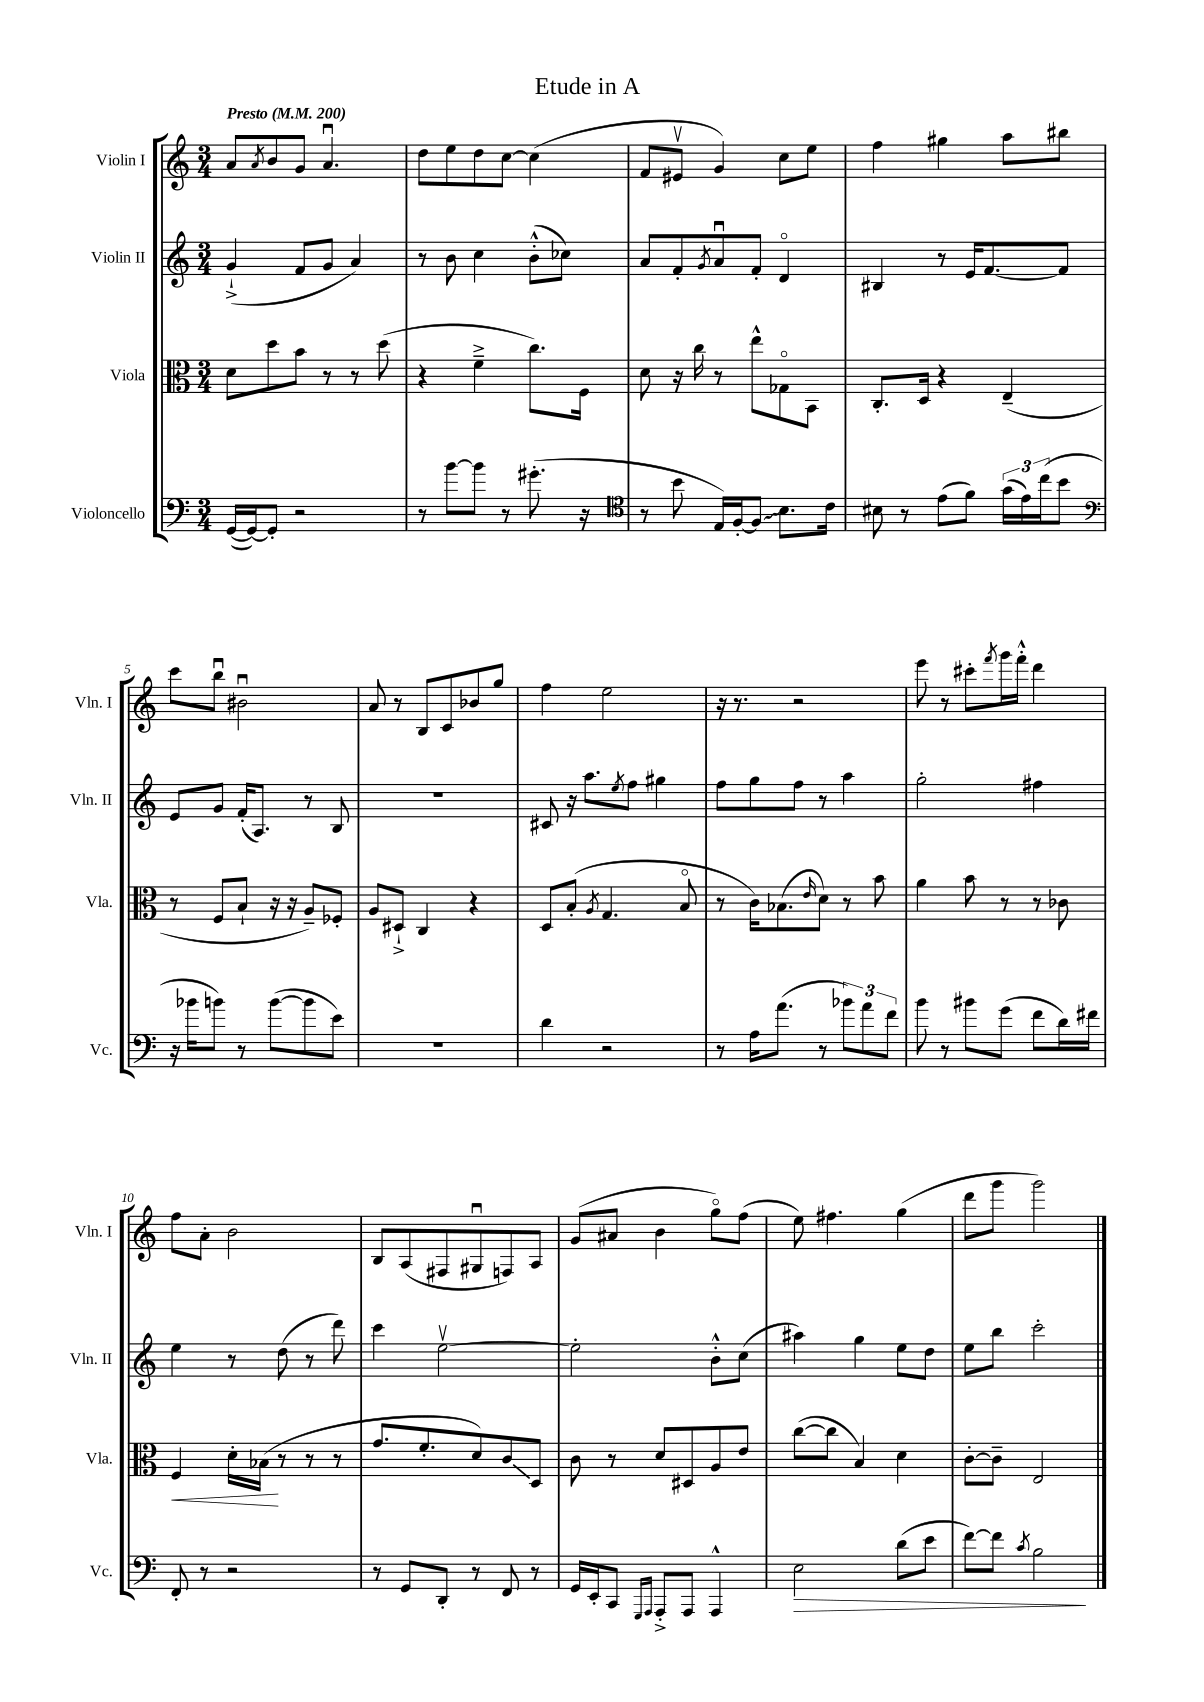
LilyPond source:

\header { title = "Etude in A" }
<<
\new StaffGroup <<
\new Staff = "s0" \with { instrumentName = "Violin I" shortInstrumentName = "Vln. I" } {
    \clef treble \key c \major \numericTimeSignature \time 3/4 \tempo "Presto" 4 = 200
    a'8 \acciaccatura { a'8 } b'8 g'8 a'4.\downbow |
    d''8 e''8 d''8 c''8~ c''4( |
    f'8 eis'8\upbow g'4) c''8 e''8 |
    f''4 gis''4 a''8 bis''8 |
    c'''8 b''8\downbow bis'2\downbow |
    a'8 r8 b8 c'8 bes'8 g''8 |
    f''4 e''2 |
    r16 r8. r2 |
    e'''8 r8 cis'''8-. \acciaccatura { f'''8 } g'''16 f'''16-.-^ d'''4 |
    f''8 a'8-. b'2 |
    b8 a8( fis8 gis8\downbow f8) a8 |
    g'8( ais'8 b'4 g''8\flageolet) f''8( |
    e''8) fis''4. g''4( |
    d'''8 g'''8 g'''2) \bar "|." |
}
\new Staff = "s1" \with { instrumentName = "Violin II" shortInstrumentName = "Vln. II" } {
    \clef treble \key c \major \numericTimeSignature \time 3/4
    g'4-!->( f'8 g'8 a'4) |
    r8 b'8 c''4 b'8-.-^( ces''8) |
    a'8 f'8-. \acciaccatura { g'8 } a'8\downbow f'8-. d'4\flageolet |
    bis4 r8 e'16 f'8.~ f'8 |
    e'8 g'8 f'16-.( a8.) r8 b8 |
    R2. |
    cis'8 r16 a''8. \acciaccatura { e''8 } f''8 gis''4 |
    f''8 g''8 f''8 r8 a''4 |
    g''2-. fis''4 |
    e''4 r8 d''8( r8 d'''8) |
    c'''4 e''2~\upbow |
    e''2-. b'8-.-^ c''8( |
    ais''4) g''4 e''8 d''8 |
    e''8 b''8 c'''2-. \bar "|." |
}
\new Staff = "s2" \with { instrumentName = "Viola" shortInstrumentName = "Vla." } {
    \clef alto \key c \major \numericTimeSignature \time 3/4
    d'8 d''8 b'8 r8 r8 d''8( |
    r4 f'4---> c''8.) f16 |
    d'8 r16 c''16 r8 e''8-^ ges8\flageolet b,8 |
    c8.-. d16 r4 e4--( |
    r8 f8 b8-! r16 r16 a8--) fes8-. |
    a8 dis8-!-> c4 r4 |
    d8 b8-.( \acciaccatura { a8 } g4. b8\flageolet |
    r8 c'16) bes8.( \grace { e'16 } d'8) r8 b'8 |
    a'4 b'8 r8 r8 ces'8 |
    f4\< d'16-. bes16\!( r8 r8 r8 |
    g'8. f'8.-. d'8) c'8\glissando d8 |
    c'8 r8 d'8 dis8 a8 e'8 |
    c''8~( c''8 b4) d'4 |
    c'8~-. c'8-- e2 \bar "|." |
}
\new Staff = "s3" \with { instrumentName = "Violoncello" shortInstrumentName = "Vc." } {
    \clef bass \key c \major \numericTimeSignature \time 3/4
    g,16~( g,16~) g,8-. r2 |
    r8 b'8~ b'8 r8 gis'8.-.( r16 |
    \clef tenor r8 b'8 e16) f16~-. \once \override Glissando.style = #'zigzag f8\glissando b8. c'16 |
    bis8 r8 e'8( f'8) \tuplet 3/2 { g'16( e'16) c''16( } b'8 |
    \clef bass r16 bes'16 b'8) r8 b'8~( b'8 e'8) |
    R2. |
    d'4 r2 |
    r8 a16 a'8.( r8 \tuplet 3/2 { bes'8) a'8 f'8 } |
    b'8 r8 bis'8 g'8( f'8 d'16) fis'16 |
    f,8-. r8 r2 |
    r8 g,8 d,8-. r8 f,8 r8 |
    g,16 e,16-. c,8 \grace { g,,16 a,,16 } a,,8-.-> a,,8 a,,4-^ |
    e2\> d'8( e'8 |
    f'8~) f'8 \acciaccatura { c'8 } b2\! \bar "|." |
}
>>
>>
